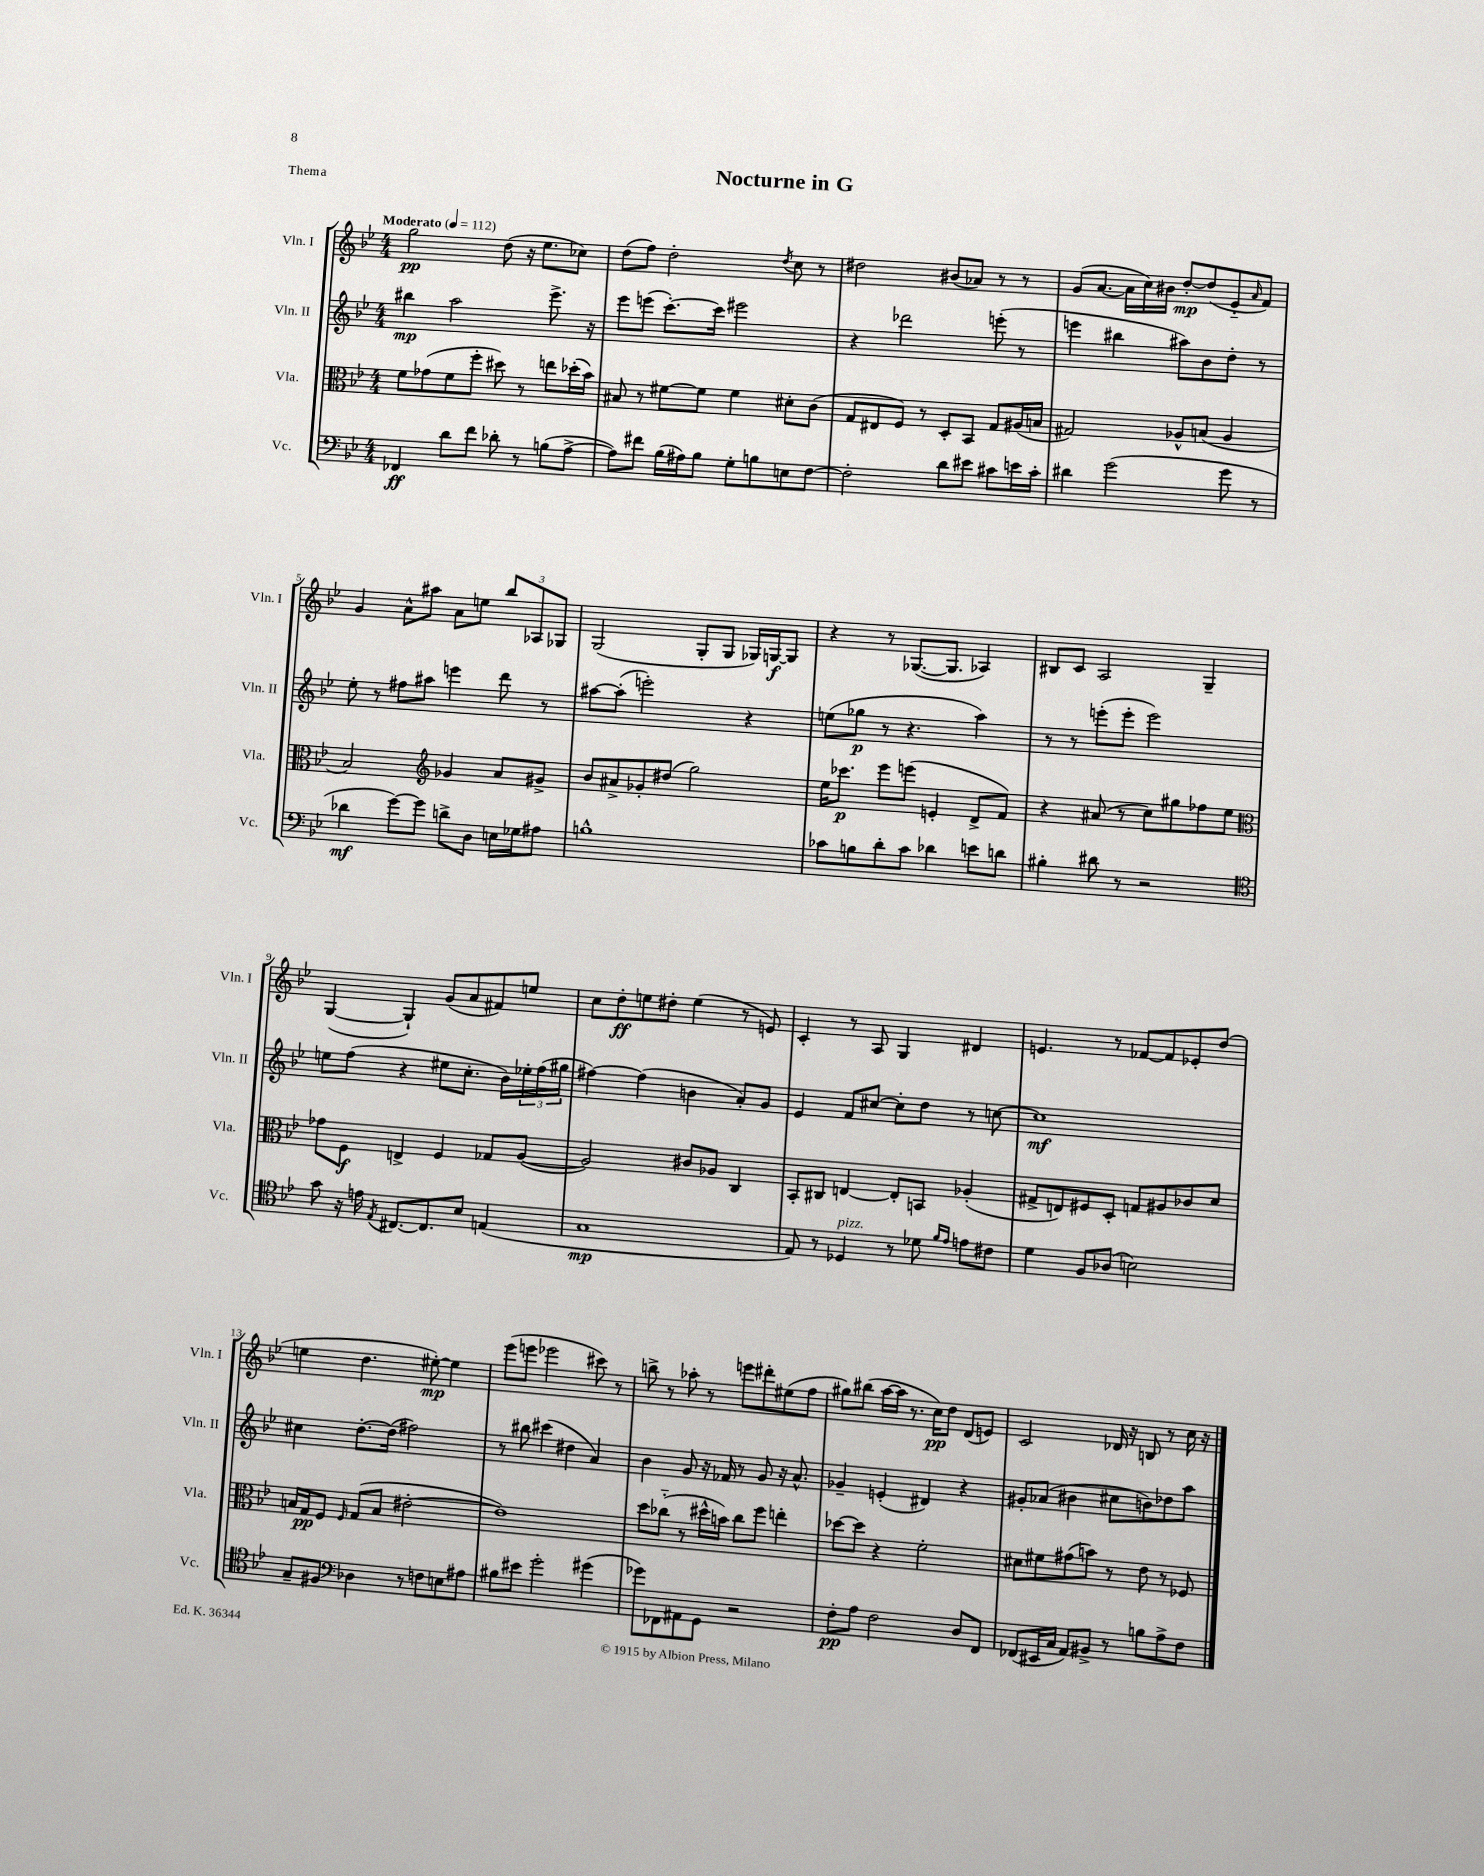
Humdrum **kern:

**kern	**kern	**kern	**kern
*staff4	*staff3	*staff2	*staff1
*clefF4	*clefC3	*clefG2	*clefG2
*k[b-e-]	*k[b-e-]	*k[b-e-]	*k[b-e-]
*M4/4	*M4/4	*M4/4	*M4/4
*MM112	*MM112	*MM112	*MM112
4FF-	8f	4bb#	2gg
.	(8g-	.	.
8d	8f	2aa	.
8f	8ff'	.	.
8d-'	8dd#)	.	(8dd
8r	8r	.	16r
.	.	.	8.ee-
(8B	8ee	8.eee-^	.
[8A^	(16dd-'	.	8cc-)
.	16b-)	16r	.
=	=	=	=
8A])	8B#	8eee-	(8dd
8f#	8r	(8eee	8ff)
(16B-	[8f#	[8.ccc')	2dd'
16A#)	.	.	.
8B-	8f#]	.	.
.	.	16ccc]	.
8G'	4f#	2eee#	.
8B	.	.	.
.	.	.	8qdd
8E	8d#'	.	8cc
[8F	(8c	.	8r
=	=	=	=
2F']	8G	4r	2dd#
.	8E#	.	.
.	8F)	2ddd-	.
.	8r	.	.
8d	8D'	.	(8b#
8e#	8BB-	.	8a-)
8c#	8G	(8eee'	8r
16e	(16A#	8r	8r
16c#'	16B	.	.
=	=	=	=
4d#	2G#)	4eee	(8g
.	.	.	[8.a
(2g	.	4bb#	.
.	.	.	16a]
.	.	.	16cc)
.	.	.	16b#
.	8A-^^	8aa#)	[8dd'
.	(8B	8b-	(8dd]
8g	4A-	8dd'	8e-'~
.	.	.	16qqa
8r	.	8r	8f)
=	=	=	=
4d-	2B-)	8ee-'	4g
.	.	8r	.
[8g)	.	8ff#	8a^^
8g]	.	8aa#	8aa#
*	*clefG2	*	*
8d^	4g-	4eee	8a
8D	.	.	8ee
16E	8a	8ddd	12bb-
16G-	.	.	.
.	.	.	12A-
8A#	8g#^	8r	.
.	.	.	12G-
=	=	=	=
1B^^	8b-	[8aa#	(2G
.	8a#^	(8aa#']	.
.	8g-'	2eee')	.
.	(8dd#	.	.
.	2gg)	.	8G'
.	.	.	8G
.	.	4r	16G-)
.	.	.	[16G
.	.	.	8G]
=	=	=	=
8c-	16ee-	(8ee	4r
.	8.ccc-	.	.
8B	.	8gg-	.
8d'	8eee-	8r	8r
8c-	(8eee	4.r	([8.G-
4d-	4e'	.	.
.	.	.	8.G-]
8e	8d^	4aa)	4A-)
8d	8f)	.	.
=	=	=	=
4B#'	4r	8r	8B#
.	.	8r	8c
8d#	(8a#	(8eee'	2A
8r	8r	8eee'	.
2r	8cc)	2eee)	.
.	8gg#	.	.
.	8ff-	.	4G~
.	8ee-	.	.
=	=	=	=
*clefC4	*clefC3	*	*
8g	8g-	8ee	([4G
16r	8F	(8ff	.
16e	.	.	.
8qE-	.	.	.
[8.C#	4E^	4r	4G`])
8.C#]	.	.	.
.	4F	8ee#	(8g
8B-	.	8.cc'	8a
(4E	8G-	.	8f#)
.	.	16b-)	.
.	([8A	24ee-'	8ee
.	.	(24ff	.
.	.	24gg#	.
=	=	=	=
1G	2A])	[4ff#)	8cc
.	.	.	8dd'
.	.	(4ff#]	8ee
.	.	.	8dd#'
.	8c#	4b	(4ee
.	8A-	.	.
.	4C	8a')	8r
.	.	8g	8e)
=	=	=	=
8E-)	8BB-'	4e-	4c'
8r	8C#	.	.
4D-	[4E	8f	8r
.	.	[8cc#	8A
8r	8E']	8cc#']	4G
8d-	8BB	8dd	.
16qqf	.	.	.
16qqe-	.	.	.
8e	(4A-'	8r	4d#
8c#	.	[8cc	.
=	=	=	=
4d	8G#^	1cc]	4.e
.	8E)	.	.
8F	8F#	.	.
(8A-	8D'	.	8r
2B)	8G	.	[8f-
.	8A#	.	8f-]
.	8c-	.	8e-'
.	8d	.	(8dd
=	=	=	=
8G~	16B	4cc#	4ee
.	16G	.	.
8F#	8F	.	.
*clefF4	*	*	*
.	16qqF	.	.
4D-	(8G	[8.dd'	4.dd
.	8B	.	.
.	.	(16dd]	.
8r	[2e#'	2ff#)	.
8F	.	.	[8ee#')
8E	.	.	4ee#]
8A#	.	.	.
=	=	=	=
8B#	1e#])	8r	(8eee-
8e#	.	8bb#	8eee
2g'	.	(4ccc#	2eee-
.	.	4dd#	.
(4g#	.	4a)	8ccc#)
.	.	.	8r
=	=	=	=
8g-)	8dd	4b-	8bb^
8FF-	(8cc-'~	.	8r
8AA#	8r	8g	8aa-'
8GG	16dd#^^	16r	8r
.	16b)	16f-	.
2r	8cc-	8r	8eee
.	8ff	8g	8ddd#'
.	4ee'	16r	(8ee#
.	.	8.a^^	.
.	.	.	8ff
=	=	=	=
8F'	[8dd-	4g-~	8gg#)
8A	8dd-]	.	(8bb#
2F	4r	(4e'	[16aa
.	.	.	16aa]
.	.	.	8.r
.	2f'	4d#)	.
.	.	.	16cc)
.	.	.	8dd
8D	.	4r	(8d
8FF	.	.	8e)
=	=	=	=
(8FF-	8d#	8g#'	2c
16EE#	8f#	(8a-	.
16C	.	.	.
8AA)	(8g#	4b#	.
8BB#^	8b)	.	.
8r	8r	8cc#	16d-
.	.	.	16r
8B	8e-	8b)	8B
8A^	8r	8dd-	8r
8F	8F-	8aa	16cc
.	.	.	16r
==	==	==	==
*-	*-	*-	*-
